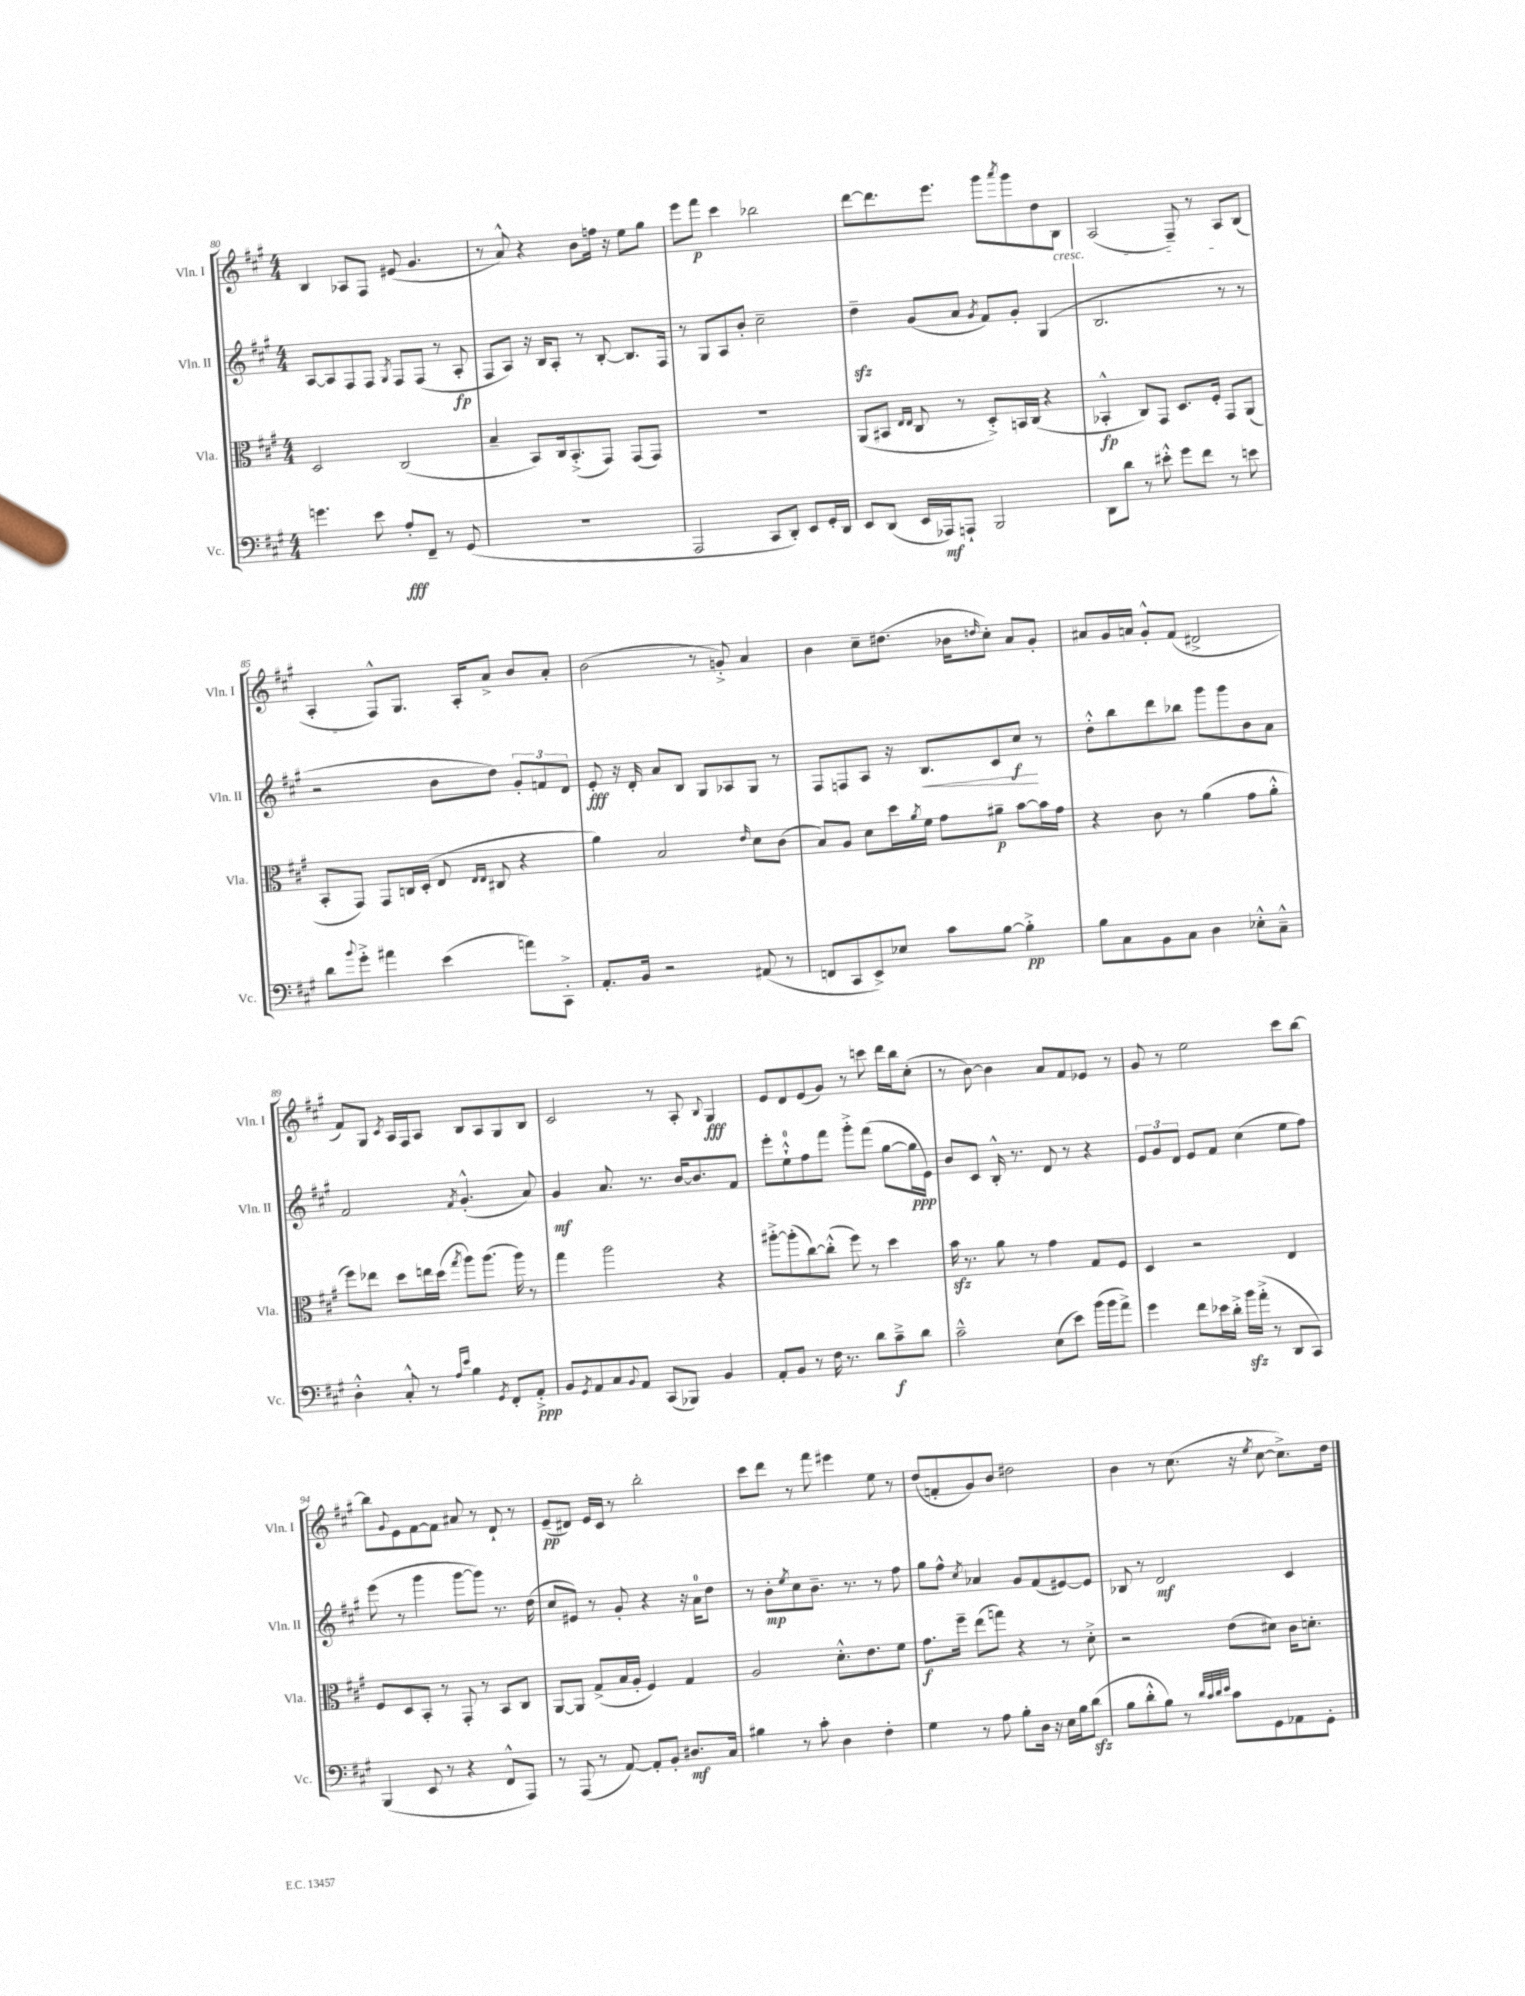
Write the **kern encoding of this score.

**kern	**kern	**kern	**kern
*staff4	*staff3	*staff2	*staff1
*clefF4	*clefC3	*clefG2	*clefG2
*k[f#c#g#]	*k[f#c#g#]	*k[f#c#g#]	*k[f#c#g#]
*M4/4	*M4/4	*M4/4	*M4/4
4.g	2D	[8A	4B
.	.	8A]	.
.	.	8F#	8A-
8e	.	8F#	8F#
.	.	8qG#	.
8A'	(2C#	8F#	(8e#
8FF#~	.	(8F#	4.g#
8r	.	8r	.
(8GG#	.	8A'	.
=	=	=	=
1r	4B~	8F#	8r
.	.	8A)	8a^^)
.	8BB)	16r	4r
.	.	16B	.
.	16C#	8A'	.
.	(8.BB'^	.	.
.	.	8r	8b
.	8GG#)	[8B'	16ff
.	.	.	16r
.	(8GG#	8.B]	8ee
.	8GG#)	.	8gg#
.	.	16F#	.
=	=	=	=
2AAA	1r	8r	8eee
.	.	8G#	8fff#
.	.	8A	4ccc#
.	.	8b'	.
8CC#	.	2cc#~	2bb-
8DD')	.	.	.
8EE	.	.	.
16GG#'	.	.	.
16DD	.	.	.
=	=	=	=
8EE	(8AA	4dd~	[8ddd
(8DD	8BB#	.	8.ddd]
.	16qqE	.	.
.	16qqE	.	.
16EE	8C#	(8g#	.
16AAA-)	.	.	8.eee
8AAA`	8r	8a	.
.	.	8qg#	.
2BBB	8D'^)	8f#)	8ggg#
.	.	.	8qaaa
.	16BB	8g#'	8ggg#
.	(16C#	.	.
.	4r	(4G#	8dd
.	.	.	8B
=	=	=	=
8DD	4BB-'^^	2.B	(2A
8d	.	.	.
8r	8C#)	.	.
8e#'^^	8GG#	.	.
8g#	8.D	.	8F#~)
8f#	.	.	8r
.	16F#'	.	.
8r	8GG#	8r	8A
8e	(8AA	8r	(8B
=	=	=	=
8d	8BB'	2r	4A'
8qqb	.	.	.
8g#'^	8GG#)	.	.
4a#	8GG#	.	8F#^^)
.	16C	.	8.G#
.	(16D'	.	.
(4e	8E	8b	.
.	.	.	16A'
.	16qqE	.	.
.	16qqE	.	.
.	8C#	8dd)	8a^
8a)	4r	12g#'	8b
.	.	12f	.
8CC#'^	.	.	8a'
.	.	12d	.
=	=	=	=
8.AA'	4a)	8e'	(2b
.	.	16r	.
16BB	.	16d'	.
2r	2B	8a	.
.	.	8B	.
.	.	8G#	8r
.	.	8A-	8g'^)
.	16qqe	.	.
(8AA#	8d	8G#	4a
8r	(8c#	8r	.
=	=	=	=
8FF	8B)	8F#	4b
8CC#	8A	8F	.
8EE^)	8d	8A	8cc#~
8E-	16dd	16r	(8.dd#
.	8qa	.	.
.	16f#	8.B	.
8c#	8g#	.	.
.	.	.	16b-
.	.	.	16qqdd
[8B	8a#~	8c#	8cc#')
4B'^]	[8b	8cc#	8a
.	16b]	8r	8g#'
.	16g#	.	.
=	=	=	=
8B	4r	8dd'^^	8a#
8C#	.	8bb	16g#
.	.	.	16a
8BB	8c#	8ddd	8g#'^^
8C#	8r	8bb-	(8f#
4D	(4a	8ggg#	2d#^
.	.	8ggg#	.
8E-'^^	8g#	8b	.
8C#~^^	8a'^^	8a	.
=	=	=	=
4D'^^	8ff#)	2f#	8f#)
.	8ee-	.	8G#
.	.	.	8qc#
8C#'^^	8dd	.	16A
.	.	.	16F#
8r	16ee	.	8A
.	(16dd	.	.
16qqA	.	.	.
16qqe	8qgg#	8qf#	.
4B	8aa)	(4.g#'^^	8B
.	(8.aa	.	8A
8qGG#	.	.	.
8FF#'	.	.	8G#
.	16aa)	.	.
8AA'^	8r	8a)	8B
=	=	=	=
8BB	4gg#	4g#	2c#
8qGG#	.	.	.
8AA	.	.	.
8C#	2aa	8.a	.
8qqBB	.	.	.
8AA	.	.	.
.	.	8.r	.
(8CC#	.	.	8r
8BBB-)	.	[16b	8A'
.	.	8.b]	.
.	.	.	8qqB
4BB	4r	.	4G#
.	.	8f#	.
=	=	=	=
8AA'	[8aa#'^	8eee'	8e
8BB	(8aa#']	8ee`^^	8d
8r	[8cc#)	8ff#	(8e
16F#	(8cc#'^^]	8fff#	8g#)
8.r	.	.	.
.	8ff#)	8ggg#'^	8r
8d	8r	(8fff#	8ccc
8c#~^	4dd	[8gg#	16ddd
.	.	.	16bb
8d	.	16gg#]	(8cc#'
.	.	16e)	.
=	=	=	=
2c#~^^	16b	8b	8r
.	8.r	.	.
.	.	8c#	[8b)
.	8a	16B'^^	4b]
.	.	8.r	.
.	8r	.	.
(8E	4g#	8d	8a
8e)	.	8r	8f#
(16b	8G#	4r	8e-
16b	.	.	.
8a^)	8F#	.	8r
=	=	=	=
4g#	4D	12e	8g#
.	.	12g#	.
.	.	.	8r
.	.	12d	.
8f#	2r	8e	2ee
16e-	.	8f#	.
16d'^	.	.	.
16b	.	(4cc#	.
(16a'^	.	.	.
8r	.	.	.
8DD	4E	8ee	8ccc#
8CC#)	.	8ff#)	[8bb
=	=	=	=
(4BBB	8F#	(8eee	8bb]
.	.	.	8qqg#
.	8D	8r	8e
8EE	8BB'	4ggg#	[8f#
8r	8r	.	8f#]
4r	8GG#'	[8ggg#	8a#
.	8r	8ggg#])	8r
8FF#^^	8BB	8.r	8d`
8AAA)	8C#	.	8r
.	.	(16dd	.
=	=	=	=
8r	[8AA	8cc#	(8e~
(8AAA	8AA]	8e#)	8d#)
8r	(8G#^	8r	16e
.	.	.	16c#
[8AA)	16B	8g#'	8r
.	16A'	.	.
8AA']	4F#)	4r	2bb'
8BB'	.	.	.
8.D#	4G#	16r	.
.	.	16a	.
.	.	8dd	.
16C#	.	.	.
=	=	=	=
4B#	2A	8r	8ccc#
.	.	8b'	8ddd
.	.	8qee	.
8r	.	8cc#	8r
8c#'	.	8.b~	8fff#
4D	8.d'^^	.	4eee#
.	.	8.r	.
.	8.e	.	.
4F#'	.	8r	8ee
.	8f#	8ff#	8r
=	=	=	=
4G#	8.g#	8gg#	(8dd
.	.	8ff#^^	8f'
.	16ff#~	.	.
.	.	8qcc#	.
8r	(8ee	4a-	8g#)
8A	8gg)	.	8b
8B'	4r	8g#	2dd#
16D	.	(8f#	.
16r	.	.	.
16E	8r	[8e#)	.
16B	.	.	.
(8d	8d'^	8e#]	.
=	=	=	=
8B	2r	8B-	4b
8d'^^	.	8r	.
8B)	.	2d	8r
8r	.	.	(8.cc#
32qqd	.	.	.
32qqc#	.	.	.
32qqd	.	.	.
32qqe	.	.	.
8c#	(8e	.	.
.	.	.	16r
.	.	.	8qee
8GG#	8d#)	.	[8cc#
8AA-	16c#	4c#	8.cc#^])
.	8.d'	.	.
8GG#'	.	.	.
.	.	.	16dd
==	==	==	==
*-	*-	*-	*-
